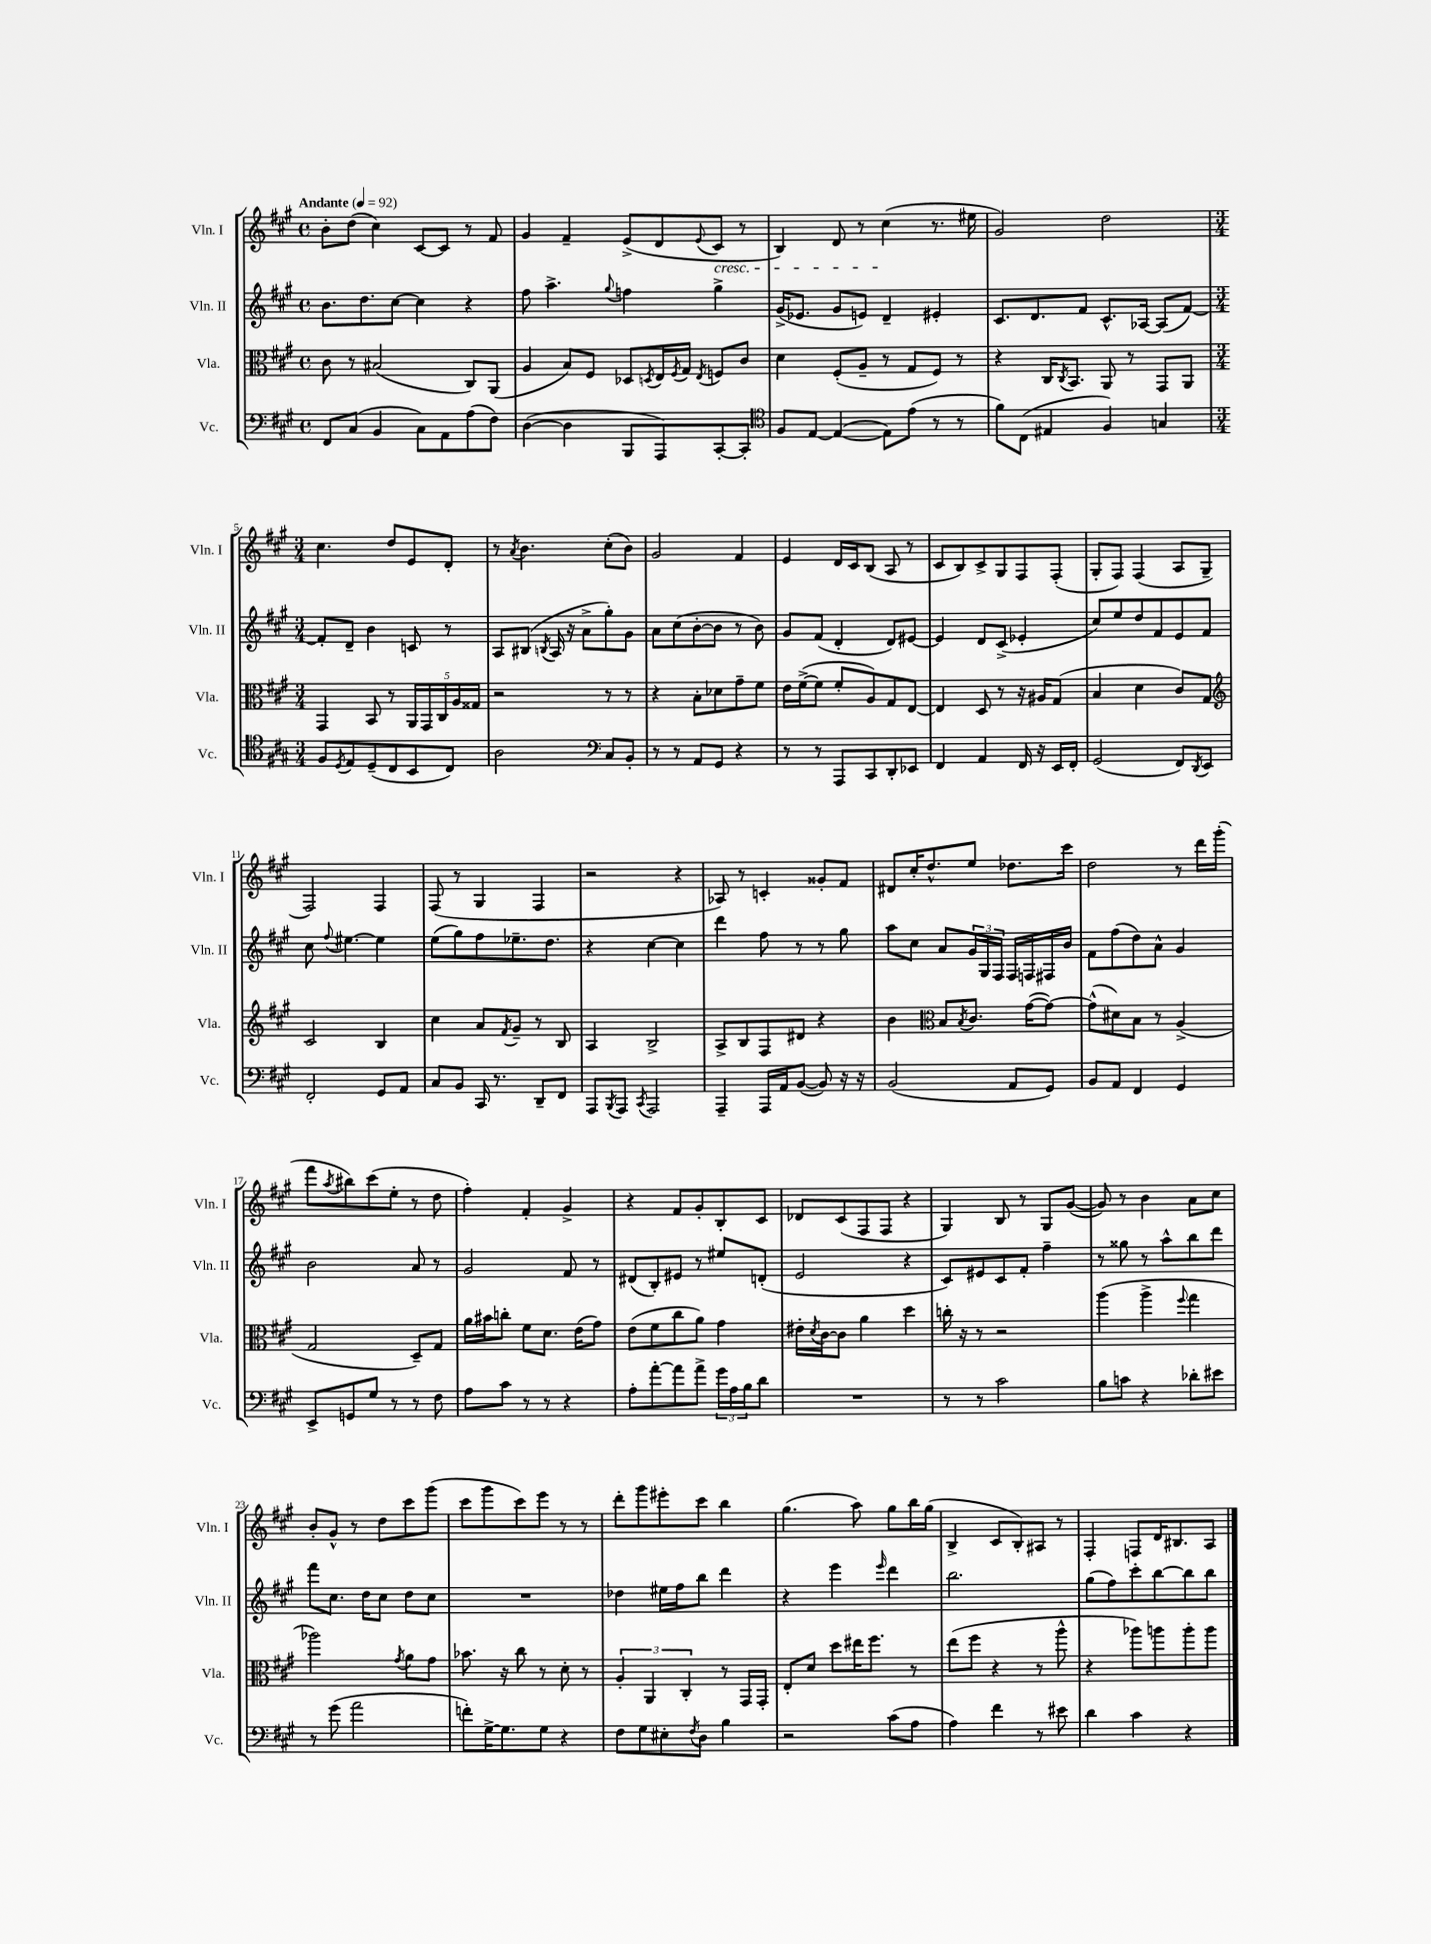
<<
\new StaffGroup <<
\new Staff = "s0" \with { instrumentName = "Vln. I" shortInstrumentName = "Vln. I" } {
    \clef treble \key a \major \defaultTimeSignature \time 4/4 \tempo "Andante" 4 = 92
    b'8-. d''8( cis''4) cis'8~ cis'8 r8 fis'8 |
    gis'4 fis'4-- e'8->( d'8 \appoggiatura { e'8 } cis'8\cresc r8 |
    b4) d'8 r8 cis''4\!( r8. eis''16 |
    gis'2) d''2 |
    \numericTimeSignature \time 3/4 cis''4. d''8 e'8 d'8-. |
    r8 \acciaccatura { a'8 } b'4. cis''8-.( b'8) |
    gis'2 fis'4 |
    e'4 d'16 cis'16 b8( a8 r8 |
    cis'8 b8) cis'8-> gis8 fis8 fis8-.( |
    gis8-. fis8) fis4( a8 gis8-- |
    fis2) fis4 |
    fis8( r8 gis4 fis4 |
    r2 r4 |
    aes8) r8 c'4-. gisis'8-. fis'8 |
    dis'8 cis''16-. d''8.-^ e''8 des''8. cis'''16 |
    d''2 r8 d'''16 gis'''16-.( |
    fis'''8 \acciaccatura { a''8 } bis''8) cis'''8( e''8-. r8 d''8 |
    fis''4-.) fis'4-. gis'4-> |
    r4 fis'8 gis'8-. b8-. cis'8 |
    des'8 cis'8( fis8 fis8 r4 |
    gis4) b8 r8 gis8 gis'8~( |
    gis'8) r8 b'4 a'8 cis''8 |
    b'8-. gis'8-^ r8 d''8 cis'''8 gis'''8( |
    cis'''8 gis'''8 cis'''8) e'''8 r8 r8 |
    d'''8-. gis'''8 eis'''8-. cis'''8 b''4 |
    gis''4.( a''8) gis''8 b''16 gis''16( |
    b4-> cis'8 b8-.) ais8 r8 |
    fis4-. f8 d'16 bis8. a8 \bar "|." |
}
\new Staff = "s1" \with { instrumentName = "Vln. II" shortInstrumentName = "Vln. II" } {
    \clef treble \key a \major \defaultTimeSignature \time 4/4
    b'8. d''8. cis''8~ cis''4 r4 |
    fis''8 a''4.-> \appoggiatura { gis''8 } f''4 gis''4-> |
    gis'16->( ees'8. gis'8 e'8) d'4-- eis'4-. |
    cis'8. d'8. fis'8 cis'8.-^ aes16~ aes8( fis'8~) |
    \numericTimeSignature \time 3/4 fis'8-. d'8-- b'4 c'8 r8 |
    a8 bis8( \acciaccatura { b8 } a16 r16 a'8-> gis''8-.) gis'8 |
    a'8 cis''8( b'8~-. b'8 r8 b'8) |
    gis'8 fis'8( d'4-. d'8) eis'8~ |
    eis'4 d'8 cis'8->( ees'4-. |
    cis''8) e''8 d''8 fis'8 e'8 fis'8 |
    cis''8 \appoggiatura { fis''8 } eis''4.~ eis''4 |
    e''8( gis''8) fis''8 ees''8.-- d''8. |
    r4 cis''4~ cis''4 |
    d'''4 fis''8 r8 r8 gis''8 |
    a''8 cis''8 a'8 \tuplet 3/2 { gis'16 gis16 fis16 } fis16 f16 fis16 b'16 |
    fis'8 fis''8( d''8) a'8-^ gis'4 |
    b'2 a'8 r8 |
    gis'2 fis'8 r8 |
    dis'8( b8-.) eis'8 r8 eis''8 d'8-.( |
    e'2 r4 |
    cis'8) eis'8 cis'8 fis'8-. fis''4-- |
    r8 gisis''8 r8 a''8-^ b''8 d'''8 |
    fis'''8 cis''8. d''16 cis''8 d''8 cis''8 |
    R2. |
    des''4 eis''16 fis''16 b''8 d'''4 |
    r4 e'''4 \grace { e'''16 } d'''4 |
    b''2. |
    gis''8( fis''8) cis'''8-. b''8~ b''8 b''8 \bar "|." |
}
\new Staff = "s2" \with { instrumentName = "Vla." shortInstrumentName = "Vla." } {
    \clef alto \key a \major \defaultTimeSignature \time 4/4
    cis'8 r8 bis2( cis8) a,8( |
    a4 b8) fis8 des8 \acciaccatura { d8 } e16 \acciaccatura { fis8 } gis16 \acciaccatura { e8 } f8 cis'8 |
    d'4 fis8-.( a8-- r8 gis8 fis8) r8 |
    r4 cis16 \acciaccatura { cis8 } b,8. a,8 r8 gis,8 a,8 |
    \numericTimeSignature \time 3/4 gis,4 b,8 r8 \tuplet 5/4 { a,16 gis,16 cis16 a16 gisis16 } |
    r2 r8 r8 |
    r4 b8-. des'8 gis'8-- fis'8 |
    e'16 fis'16~->( fis'8 fis'8-. a8) gis8 e8~ |
    e4 d8 r8 r16 ais16 gis8( |
    b4 d'4 cis'8) gis8 |
    \clef treble cis'2 b4 |
    cis''4 a'8 \acciaccatura { fis'8 } gis'8-- r8 b8 |
    a4 b2-> |
    a8-> b8 fis8 dis'8 r4 |
    b'4 \clef alto b8 \acciaccatura { b8 } cis'8. gis'16~( gis'8~) |
    gis'8-^( dis'8) b8 r8 a4->( |
    gis2 d8--) gis8 |
    a'16 bis'16 c''8-. fis'8 d'8. e'16( gis'8) |
    e'8( fis'8 cis''8 a'8) gis'4 |
    eis'16-. \acciaccatura { d'8 } cis'16~ cis'8 a'4 d''4 |
    c''16-. r16 r8 r2 |
    a''4( a''4-> \appoggiatura { fis''8 } gis''4 |
    aes''2) \acciaccatura { gis'8 } a'8 gis'8 |
    bes'8. r16 cis''8 r8 d'8-. r8 |
    \tuplet 3/2 { a4-. a,4 cis4-. } r8 gis,16 gis,16-. |
    e8-. d'8 d''8 eis''16 fis''8. r8 |
    e''8( fis''8 r4 r8 a''8-^ |
    r4 aes''8) a''8 a''8-. a''8 \bar "|." |
}
\new Staff = "s3" \with { instrumentName = "Vc." shortInstrumentName = "Vc." } {
    \clef bass \key a \major \defaultTimeSignature \time 4/4
    fis,8 cis8( b,4 cis8) a,8 a8( fis8) |
    d4~( d4 b,,8 a,,8) cis,8~-. cis,8-. |
    \clef tenor fis8 e8~ e4~( e8) e'8( r8 r8 |
    fis'8) cis8( eis4 fis4) g4 |
    \numericTimeSignature \time 3/4 fis8 \acciaccatura { d8 } e8 d8--( cis8 b,8 cis8) |
    a2 \clef bass cis8 b,8-. |
    r8 r8 a,8 gis,8 r4 |
    r8 r8 a,,8 cis,8 d,8-. ees,8 |
    fis,4 a,4 fis,16 r16 e,16 fis,16-. |
    gis,2( fis,8) \acciaccatura { d,8 } e,8 |
    fis,2-. gis,8 a,8 |
    cis8 b,8 cis,16 r8. d,8-- fis,8 |
    a,,8 \acciaccatura { b,,8 } a,,8 \acciaccatura { cis,8 } a,,2 |
    a,,4-- a,,16 a,16 b,8~( b,8) r16 r16 |
    b,2( a,8 gis,8) |
    b,8 a,8 fis,4 gis,4 |
    e,8-> g,8 gis8 r8 r8 fis8 |
    a8 cis'8 r8 r8 r4 |
    a8-. a'8~-. a'8 a'8-> \tuplet 3/2 { gis'16 a16 b16 } d'8 |
    R2. |
    r8 r8 cis'2 |
    b8 c'8 r4 des'8-. eis'8 |
    r8 gis'8( a'2 |
    f'8-.) gis16~-> gis8. gis8 r4 |
    fis8 gis8 eis8-. \acciaccatura { fis8 } d8 b4 |
    r2 cis'8( a8 |
    a4) fis'4 r8 eis'8 |
    d'4 cis'4 r4 \bar "|." |
}
>>
>>
